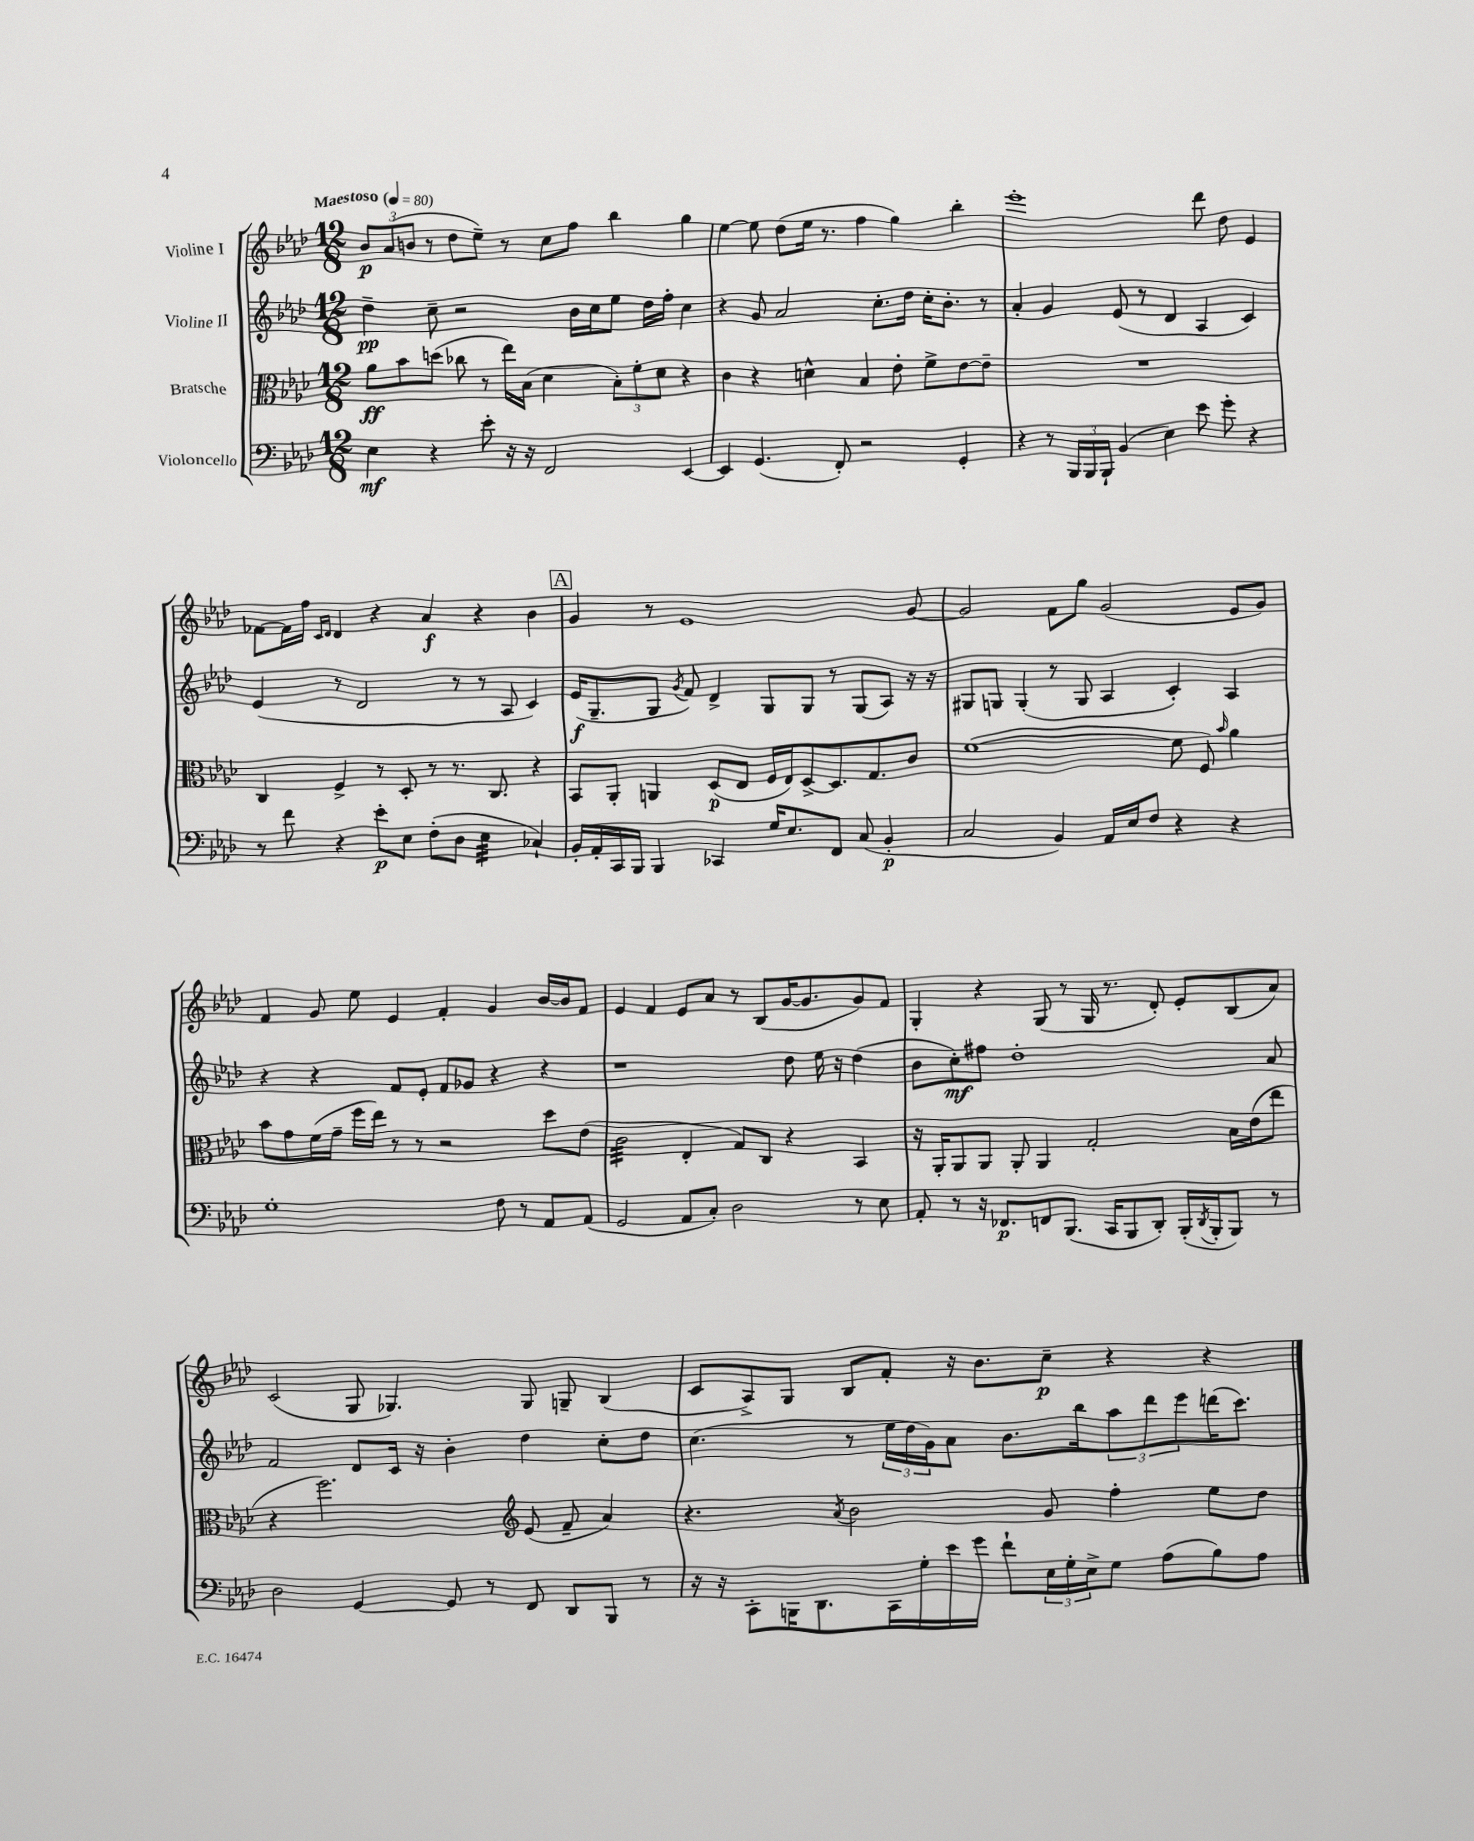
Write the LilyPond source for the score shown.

<<
\new StaffGroup <<
\new Staff = "s0" \with { instrumentName = "Violine I" } {
    \clef treble \key aes \major \numericTimeSignature \time 12/8 \tempo "Maestoso" 4 = 80
    \tuplet 3/2 { bes'8\p aes'8( b'8 } r8 des''8 ees''8--) r8 c''8 f''8 bes''4 g''4 |
    ees''4~ ees''8 des''8( ees''16 r8. f''4 g''4) bes''4-. |
    ees'''1-. des'''8 des''8 ees'4 |
    fes'8~ fes'16 f''16 \grace { c'16 des'16 } des'4 r4 aes'4\f r4 bes'4 |
    \mark \markup { \box "A" } g'4 r8 ees'1 g'8~ |
    g'2 f'8 g''8 g'2( ees'8 g'8) |
    f'4 g'8 ees''8 ees'4 f'4-. g'4 bes'16~ bes'16 f'8 |
    ees'4 f'4 ees'8 aes'8 r8 bes8( g'16~ g'8. g'8) f'8 |
    g4-. r4 g8( r8 g16 r8. des'8-.) ees'8-. bes8( aes'8) |
    c'2( g8 ges4.) ges8 g8-- bes4( |
    c'8 aes8->) g8 bes8 f'8-. r16 bes'8. c''8--\p r4 r4 \bar "|." |
}
\new Staff = "s1" \with { instrumentName = "Violine II" } {
    \clef treble \key aes \major \numericTimeSignature \time 12/8
    des''4--\pp c''8-- r2 bes'16 c''16 ees''8 des''16 f''16-. c''4 |
    r4 g'8 aes'2 c''8.-. des''16 c''16-. bes'8.-. r8 |
    aes'4-. g'4 ees'8( r8 des'4 aes4 c'4) |
    ees'4( r8 des'2 r8 r8 aes8 c'4) |
    \mark \markup { \box "A" } ees'16\f( g8.-- g8 \acciaccatura { g'8 } f'8) des'4-> g8 g8 r8 g8( aes8) r16 r16 |
    gis8 g8 g4-.( r8 g8 aes4 c'4-.) aes4 |
    r4 r4 f'8 ees'8-. f'8 ges'8 r4 r4 |
    r1 des''8 ees''16 r16 des''4( |
    bes'8 c''8-.\mf) fis''8 des''1-. aes'8 |
    f'2 des'8 c'16 r16 bes'4-. des''4 c''8-. des''8 |
    c''4.( r8 \tuplet 3/2 { ees''16 des''16 g'16) } aes'8 bes'8. bes''16 \tuplet 3/2 { aes''8 des'''8 ees'''8 } d'''16( c'''8.) \bar "|." |
}
\new Staff = "s2" \with { instrumentName = "Bratsche" } {
    \clef alto \key aes \major \numericTimeSignature \time 12/8
    aes'8\ff bes'8 d''8( ces''8 r8 ees''16) bes16( des'4 \tuplet 3/2 { bes8-.) f'8-. des'8 } r4 |
    c'4 r4 d'4-^ bes4 ees'8-. f'8-> ees'8~ ees'8-- |
    R1. |
    c4 f4-> r8 des8-. r8 r8. c8. r4 |
    \mark \markup { \box "A" } bes,8 aes,8-. a,4 des8\p( ees8 f16 ees16) des8~-> des8. g8. c'8 |
    f'1~( f'8 f8) \grace { bes'16 } aes'4 |
    bes'8 g'8 f'16( g'16-- f''16 ees''16) r8 r8 r2 des''8 ees'8( |
    c'2:32 ees4-. g8) c8 r4 bes,4 |
    r16 aes,16-. aes,8 aes,8 aes,8-. aes,4 g2-. bes16 ees'16( ees''8 |
    r4 f''2.) \clef treble ees'8( f'8-- aes'4) |
    r4. \acciaccatura { aes'8 } bes'2 g'8 f''4-. ees''8 des''8 \bar "|." |
}
\new Staff = "s3" \with { instrumentName = "Violoncello" } {
    \clef bass \key aes \major \numericTimeSignature \time 12/8
    ees4\mf r4 ees'8-. r16 r16 f,2 ees,4~ |
    ees,4 g,4.( f,8-.) r2 g,4-. |
    r4 r8 \tuplet 3/2 { bes,,16 bes,,16 bes,,16-! } bes,4( ees4) ees'8 g'8-. r4 |
    r8 f'8 r4 ees'8-.\p ees8 f8-.( des8 ees4:32 ces4-!) |
    \mark \markup { \box "A" } bes,16-. aes,16-. c,16 bes,,16 bes,,4 ces,4 g16 ees8. f,8 c8( bes,4-.\p |
    c2 bes,4) aes,16 ees16 f8 r4 r4 |
    g1-. f8 r8 aes,8 aes,8( |
    g,2 aes,8 c8-.) des2 r8 ees8 |
    aes,8-. r8 r16 fes,8.\p f,8 bes,,8.( c,16 bes,,8 des,8-.) bes,,16-.( \acciaccatura { des,8 } bes,,16-. bes,,8) r8 |
    des2 g,4~ g,8 r8 f,8 des,8 bes,,8 r8 |
    r16 r16 c,8-. b,,16 des,8. c,16 g16-. ees'16 g'16 f'8-! \tuplet 3/2 { ees16 g16-. ees16-> } g8 aes8( bes8) aes8 \bar "|." |
}
>>
>>
\layout { \context { \Score \remove "Bar_number_engraver" } }
